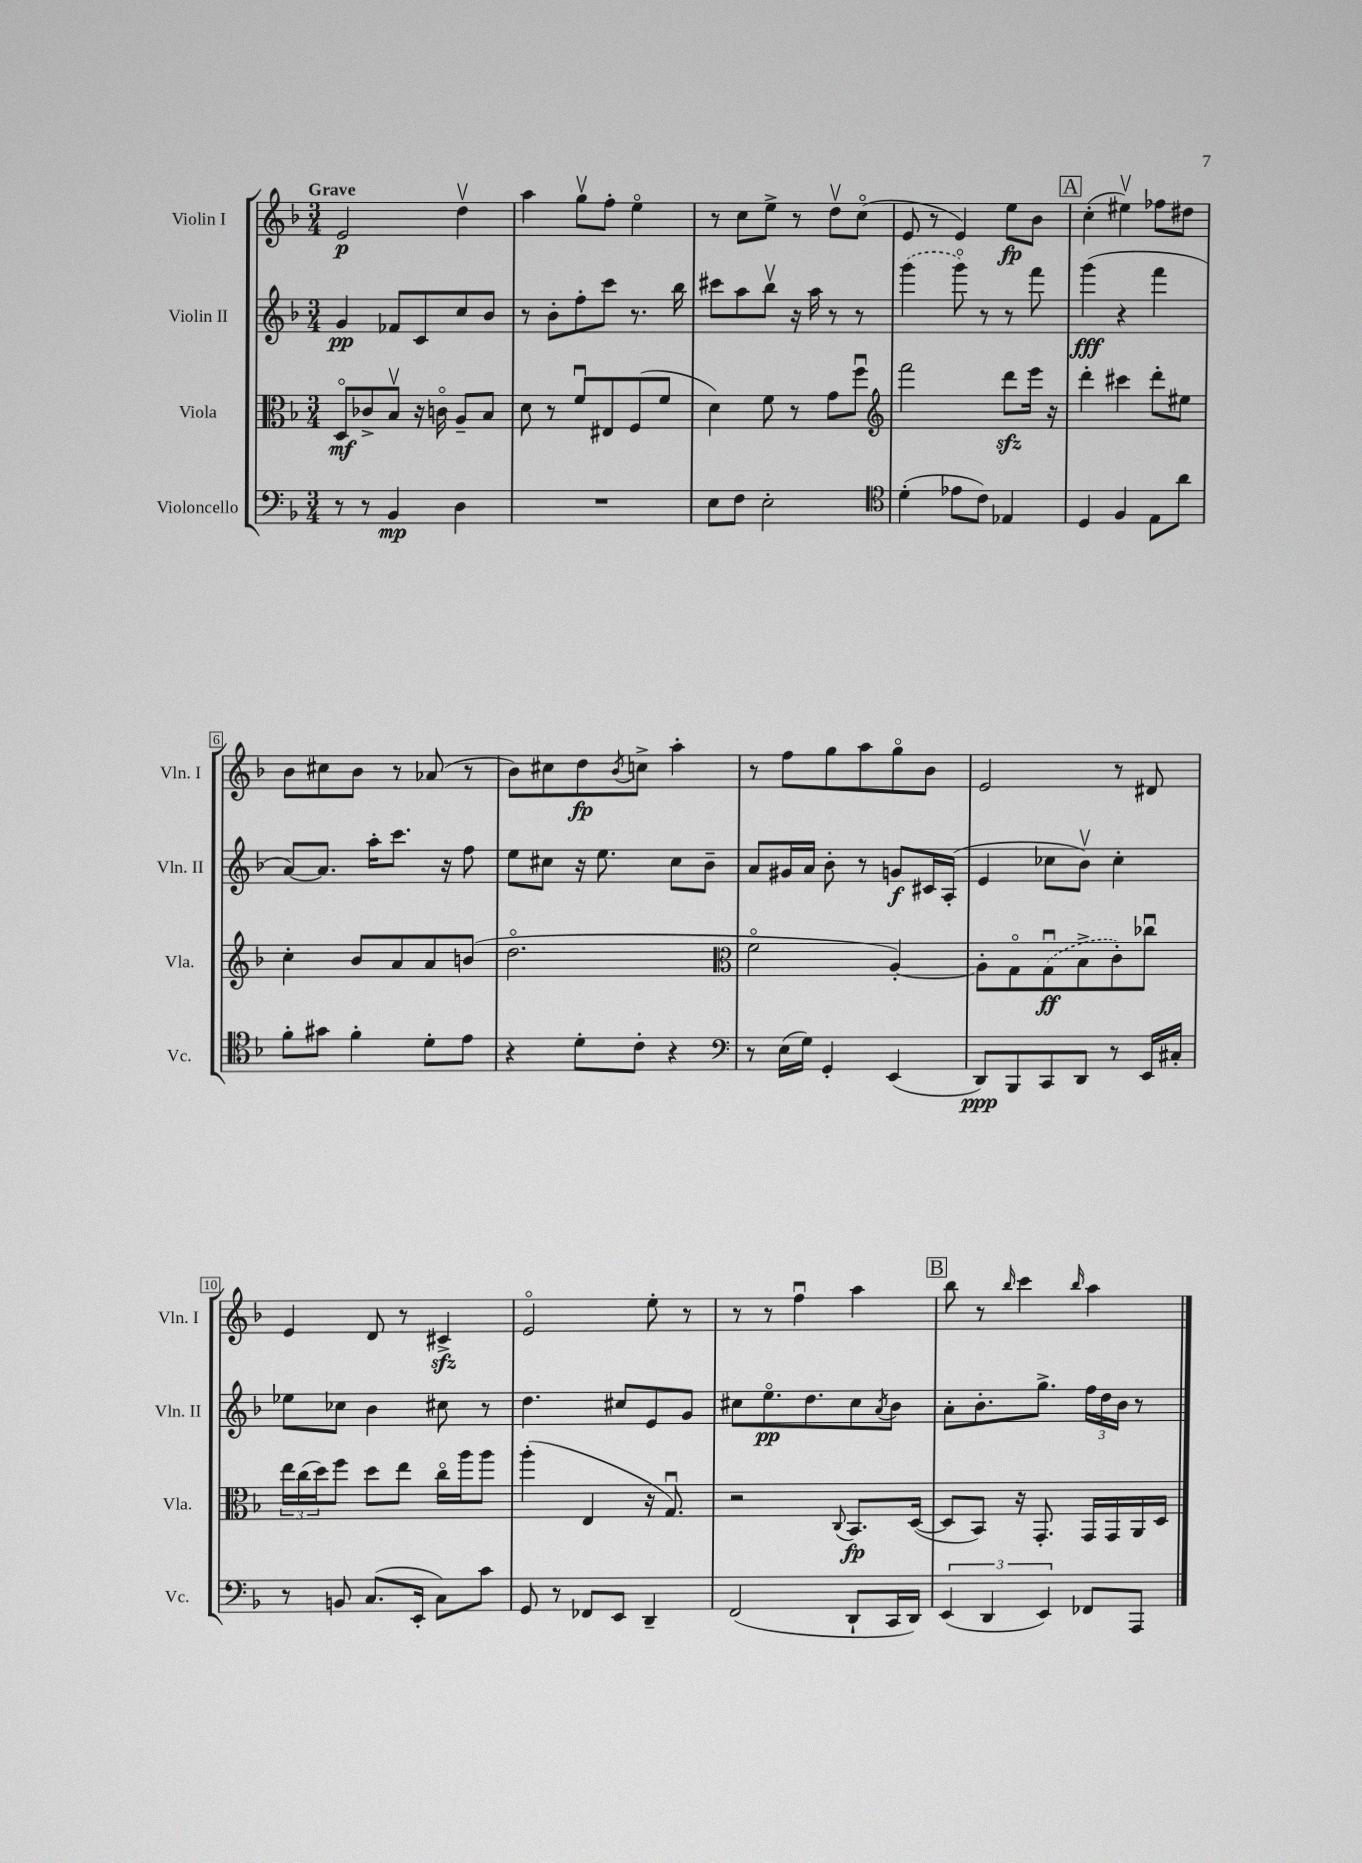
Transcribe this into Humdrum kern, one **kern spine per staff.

**kern	**dynam	**kern	**dynam	**kern	**dynam	**kern	**dynam
*part4	*part4	*part3	*part3	*part2	*part2	*part1	*part1
*staff4	*staff4	*staff3	*staff3	*staff2	*staff2	*staff1	*staff1
*I"Violoncello	*	*I"Viola	*	*I"Violin II	*	*I"Violin I	*
*I'Vc.	*	*I'Vla.	*	*I'Vln. II	*	*I'Vln. I	*
*clefF4	*	*clefC3	*	*clefG2	*	*clefG2	*
*k[b-]	*	*k[b-]	*	*k[b-]	*	*k[b-]	*
*M3/4	*	*M3/4	*	*M3/4	*	*M3/4	*
=1	=1	=1	=1	=1	=1	=1	=1
!	!	!	!	!	!	!LO:TX:a:B:t=Grave	!
8r	.	8D/L	mf	4g/	pp	2e/	p
8r	.	8c-X^/	.	.	.	.	.
4BB-/	mp	8B-v/J	.	8f-X/L	.	.	.
.	.	16r	.	8c/	.	.	.
.	.	16cn\	.	.	.	.	.
4D\	.	8A~/L	.	8cc/	.	4ddv\	.
.	.	8B-/J	.	8b-/J	.	.	.
=2	=2	=2	=2	=2	=2	=2	=2
2.r	.	8d\	.	8r	.	4aa\	.
.	.	8r	.	8b-'\L	.	.	.
.	.	8fu/L	.	8ff'\	.	8ggv\L	.
.	.	8E#X/	.	8ccc\J	.	8ff'\J	.
.	.	(8F/	.	8.r	.	4ee\	.
.	.	8f/J	.	.	.	.	.
.	.	.	.	16bb-\	.	.	.
=3	=3	=3	=3	=3	=3	=3	=3
8E\L	.	4d\)	.	8ccc#X\L	.	8r	.
8F\J	.	.	.	8aa\	.	8cc\L	.
2E'\	.	8f\	.	8bb-v\J	.	8ee^\J	.
.	.	8r	.	16r	.	8r	.
.	.	.	.	16aa\	.	.	.
.	.	8g\L	.	8r	.	8ddv\L	.
.	.	8ffu\J	.	8r	.	(8cc\J	.
=4	=4	=4	=4	=4	=4	=4	=4
*clefC4	*	*clefG2	*	*	*	*	*
(4d'\	.	2fff\	.	(4ggg\	.	8e/	.
.	.	.	.	.	.	8r	.
8e-X\L	.	.	.	8ggg\)	.	4e/)	.
8c\J)	.	.	.	8r	.	.	.
4E-X/	.	8dddzz\L	.	8r	.	8ee\L	fp
.	.	16eee\Jk	.	8fff\	.	8b-\J	.
.	.	16r	.	.	.	.	.
!!LO:REH:place=s1:t=A
=5	=5	=5	=5	=5	=5	=5	=5
4D/	.	4ddd'\	.	(4ggg\	fff	(4cc'\	.
4F/	.	4ccc#X\	.	4r	.	4ee#Xv\)	.
8E\L	.	8ddd'\L	.	4fff\	.	8ff-X\L	.
8a\J	.	8ee#X\J	.	.	.	8dd#X\J	.
!!LO:LB:g=z
=6	=6	=6	=6	=6	=6	=6	=6
8f'\L	.	4cc'\	.	[8a/L)	.	8b-\L	.
8g#X\J	.	.	.	8.a/J]	.	8cc#X\	.
4f'\	.	8b-/L	.	.	.	8b-\J	.
.	.	.	.	16aa'\KL	.	.	.
.	.	8a/	.	8.ccc\J	.	8r	.
8d'\L	.	8a/	.	.	.	(8a-X/	.
.	.	.	.	16r	.	.	.
8e\J	.	(8bn/J	.	8ff\	.	8r	.
=7	=7	=7	=7	=7	=7	=7	=7
4r	.	2.dd\	.	8ee\L	.	8b-\L)	.
.	.	.	.	8cc#X\J	.	8cc#X\	.
8d'\L	.	.	.	16r	.	8dd\	fp
.	.	.	.	8.ee\	.	.	.
.	.	.	.	.	.	8qb-/	.
8c'\J	.	.	.	.	.	8ccn^\J	.
4r	.	.	.	8cc#\L	.	4aa'\	.
.	.	.	.	8b-~\J	.	.	.
=8	=8	=8	=8	=8	=8	=8	=8
*clefF4	*	*clefC3	*	*	*	*	*
8r	.	2f\	.	8a/L	.	8r	.
(16E\LL	.	.	.	16g#X/L	.	8ff\L	.
16G\JJ)	.	.	.	16a/JJ	.	.	.
4GG'/	.	.	.	8b-'\	.	8gg\	.
.	.	.	.	8r	.	8aa\	.
(4EE/	.	[4A'/)	.	8gn/L	f	8gg\	.
.	.	.	.	16c#X/L	.	8b-\J	.
.	.	.	.	(16A'/JJ	.	.	.
=9	=9	=9	=9	=9	=9	=9	=9
8DD/L)	ppp	8A'\L]	.	4e/	.	2e/	.
8BBB-/	.	8G\	.	.	.	.	.
8CC/	.	(8Gu\	ff	8cc-X\L	.	.	.
8DD/J	.	8B-^\	.	8b-v\J)	.	.	.
8r	.	8c'\)	.	4cc-'\	.	8r	.
16EE/LL	.	8cc-Xu\J	.	.	.	8d#X/	.
16C#X'/JJ	.	.	.	.	.	.	.
!!LO:LB:g=z
=10	=10	=10	=10	=10	=10	=10	=10
8r	.	24ee\LL	.	8ee-X\L	.	4e/	.
.	.	(24cc\	.	.	.	.	.
.	.	24dd\J)	.	.	.	.	.
8BBn/	.	8ff\J	.	8cc-X\J	.	.	.
(8.C/L	.	8dd\L	.	4b-\	.	8d/	.
.	.	8ee\J	.	.	.	8r	.
16EE'/Jk	.	.	.	.	.	.	.
8C\L)	.	16cc\LL	.	8cc#X\	.	4c#Xzz^/	.
.	.	16aa\J	.	.	.	.	.
8c\J	.	8aa\J	.	8r	.	.	.
=11	=11	=11	=11	=11	=11	=11	=11
8GG/	.	(4aa'\	.	4.dd\	.	2e/	.
8r	.	.	.	.	.	.	.
8FF-X/L	.	4E/	.	.	.	.	.
8EE/J	.	.	.	8cc#X/L	.	.	.
4DD~/	.	16r	.	8e/	.	8ee'\	.
.	.	8.Gu/)	.	.	.	.	.
.	.	.	.	8g/J	.	8r	.
=12	=12	=12	=12	=12	=12	=12	=12
(2FF/	.	2r	.	8cc#X\L	.	8r	.
.	.	.	.	8.ee\	pp	8r	.
.	.	.	.	.	.	4ffu\	.
.	.	.	.	8.dd\	.	.	.
.	.	8qqC/	.	.	.	.	.
8DD`/L	.	8.BB-/L	fp	8cc#\	.	4aa\	.
.	.	.	.	8qa/	.	.	.
16CC/L	.	.	.	8b-\J	.	.	.
16DD/JJ)	.	([16D/Jk	.	.	.	.	.
!!LO:REH:place=s1:t=B
=13	=13	=13	=13	=13	=13	=13	=13
(6EE/	.	8D/L]	.	8a'\L	.	8bb-\	.
.	.	8BB-/J)	.	8.b-'\	.	8r	.
6DD/	.	.	.	.	.	.	.
.	.	.	.	.	.	16qqbb-/	.
.	.	16r	.	.	.	4ccc\	.
.	.	8.GG'/	.	8.gg^\J	.	.	.
6EE/)	.	.	.	.	.	.	.
.	.	.	.	.	.	16qqbb-/	.
8FF-X/L	.	16GG/LL	.	24ff\LL	.	4aa\	.
.	.	.	.	24dd\	.	.	.
.	.	16GG/	.	.	.	.	.
.	.	.	.	24b-\JJ	.	.	.
8AAA/J	.	16AA/	.	8r	.	.	.
.	.	16D/JJ	.	.	.	.	.
==	==	==	==	==	==	==	==
*-	*-	*-	*-	*-	*-	*-	*-
